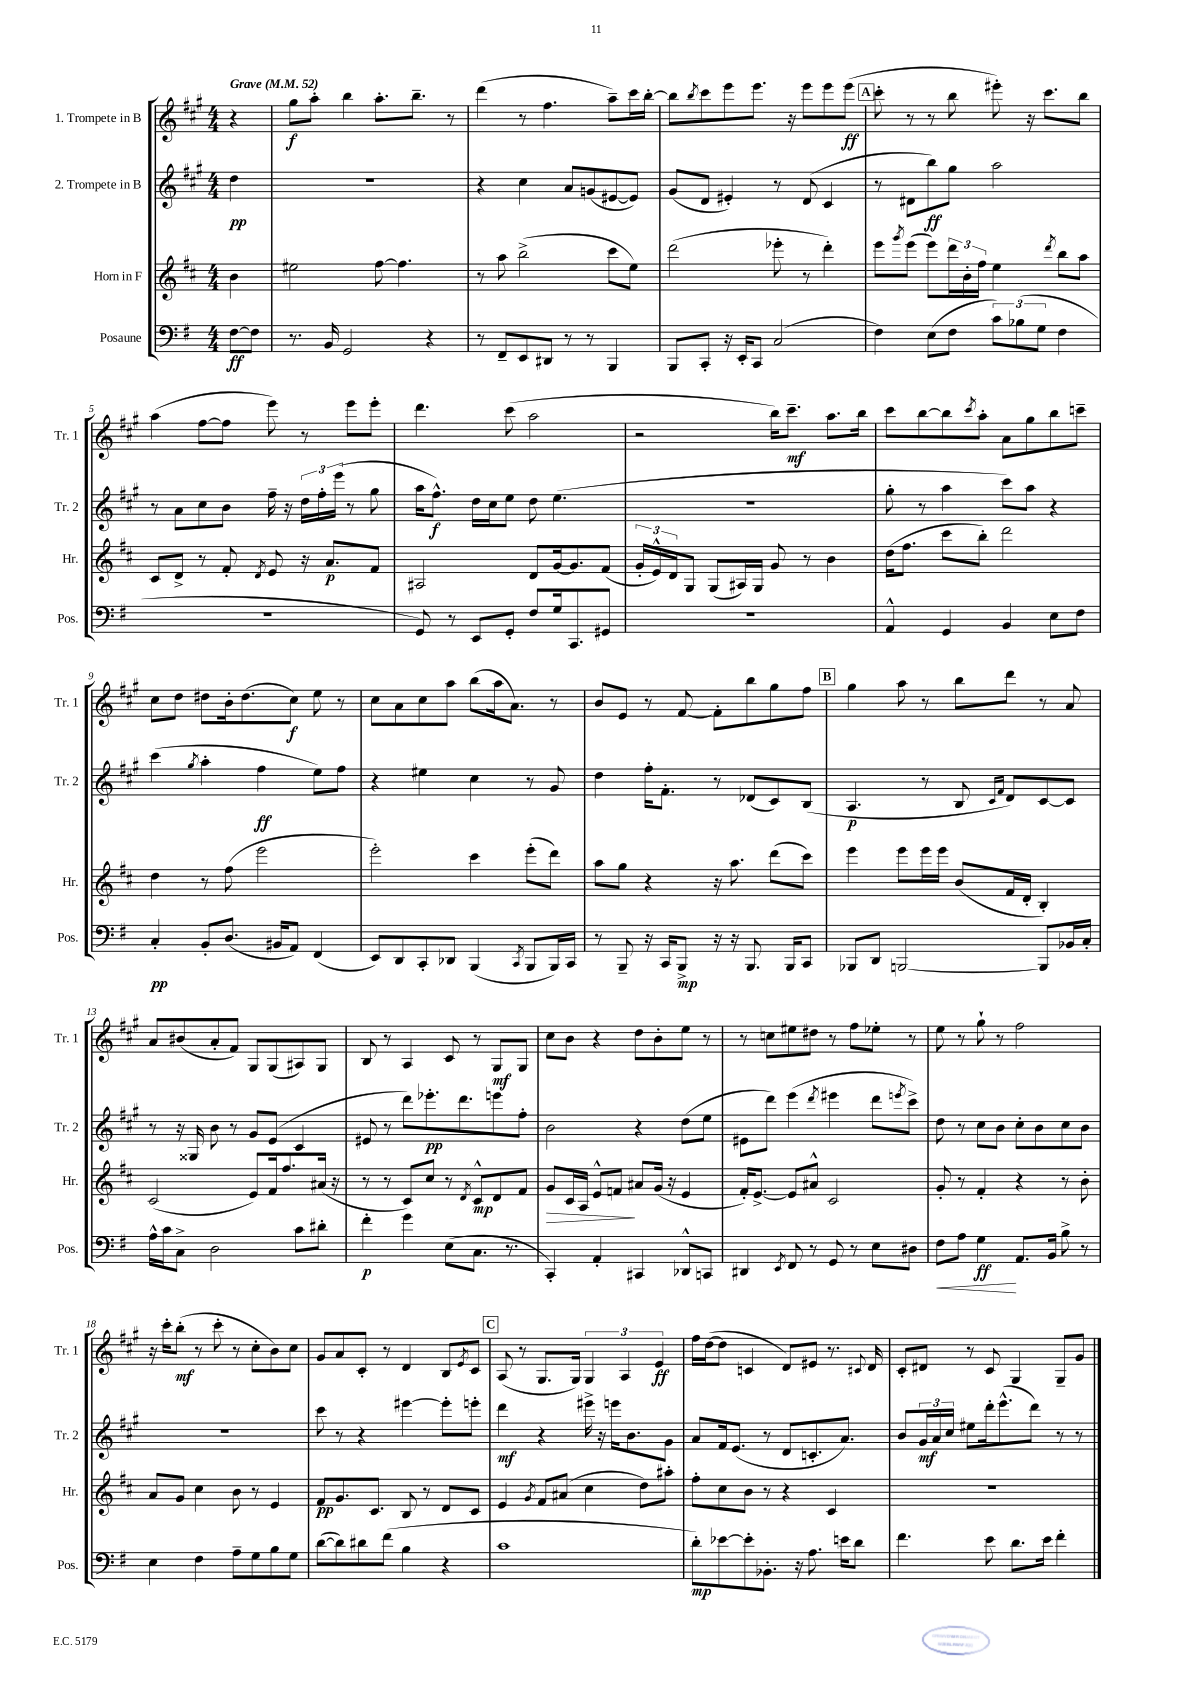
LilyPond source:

<<
\new StaffGroup <<
\new Staff = "s0" \with { instrumentName = "1. Trompete in B" shortInstrumentName = "Tr. 1" } {
    \clef treble \key a \major \numericTimeSignature \time 4/4 \partial 4 \tempo "Grave" 4 = 52
    r4 |
    gis''8\f a''8-. b''4 a''8.-. b''8.-- r8 |
    d'''4( r8 fis''4. a''8--) cis'''16 b''16~-. |
    b''8 \acciaccatura { b''8 } cis'''8 e'''8 e'''8. r16 e'''8 e'''8 e'''8\ff( |
    \mark \markup { \box "A" } cis'''8-. r8 r8 b''8 eis'''8-.) r16 cis'''8. b''8 |
    a''4( fis''8~ fis''8 e'''8) r8 e'''8 e'''8-. |
    d'''4. cis'''8( a''2 |
    r2 b''16) cis'''8.--\mf a''8. b''16 |
    cis'''8 b''8~ b''8 \acciaccatura { cis'''8 } a''8-. a'8 gis''8 b''8 c'''8-- |
    cis''8 d''8 dis''8 b'16-. dis''8.( cis''8\f) e''8 r8 |
    cis''8 a'8 cis''8 a''8 b''8( a''16 a'8.) r8 |
    b'8 e'8 r8 fis'8~ fis'8-. b''8 gis''8 fis''8 |
    \mark \markup { \box "B" } gis''4 a''8 r8 b''8 d'''8 r8 a'8 |
    a'8 bis'8( a'8-. fis'8) gis8 gis8( ais8) gis8 |
    b8 r8 a4 cis'8 r8 gis8\mf gis8 |
    cis''8 b'8 r4 d''8 b'8-. e''8 r8 |
    r8 c''8 eis''8 dis''8 r8 fis''8 ees''8-. r8 |
    e''8 r8 gis''8-! r8 fis''2 |
    r16 cis'''16-. b''8-.\mf( r8 cis'''8-. r8 cis''8-. b'8) cis''8 |
    gis'8 a'8 cis'8-. r8 d'4 b8 \acciaccatura { e'8 } cis'8 |
    \mark \markup { \box "C" } a8( r8 gis8. gis16) \tuplet 3/2 { gis4 a4 e'4\ff } |
    fis''16 d''16~( d''8 c'4 d'8) eis'8 r8. \appoggiatura { cis'8 } d'16 |
    cis'8-. dis'8 r8 cis'8 gis4 gis8-- gis'8 \bar "|." |
}
\new Staff = "s1" \with { instrumentName = "2. Trompete in B" shortInstrumentName = "Tr. 2" } {
    \clef treble \key a \major \numericTimeSignature \time 4/4 \partial 4
    d''4\pp |
    R1 |
    r4 cis''4 a'8 g'8( eis'8~ eis'8) |
    gis'8( d'8 eis'4-.) r8 d'8( cis'4 |
    \mark \markup { \box "A" } r8 dis'8 b''8\ff) gis''8 a''2 |
    r8 a'8 cis''8 b'8 fis''16-- r16 \tuplet 3/2 { d''16 fis''16-. e'''16( } r8 gis''8 |
    a''16 fis''8.-^\f) d''16 cis''16 e''8 d''8 e''4.( |
    R1 |
    gis''8-. r8 a''4 cis'''8) a''8 r4 |
    cis'''4( \acciaccatura { gis''8 } a''4-. fis''4\ff e''8) fis''8 |
    r4 eis''4 cis''4 r8 gis'8 |
    d''4 fis''16-. fis'8.-. r8 des'8( cis'8) b8( |
    \mark \markup { \box "B" } a4.\p r8 b8 \grace { cis'16 fis'16 } d'8) cis'8~ cis'8 |
    r8 r16 gisis16 b'8 r8 gis'8 e'8( cis'4 |
    eis'8 r8 d'''8) ees'''8.-.\pp d'''8. e'''8 fis''8-. |
    b'2 r4 d''8( e''8 |
    eis'8 d'''8) e'''4( \acciaccatura { d'''8 } eis'''4 d'''8 \acciaccatura { e'''8 } cis'''8->) |
    d''8 r8 cis''8 b'8 cis''8-. b'8 cis''8 b'8 |
    R1 |
    cis'''8 r8 r4 eis'''4~ eis'''8-. e'''8-. |
    \mark \markup { \box "C" } d'''4\mf r4 eis'''16-> r16 e'''16 b'8. gis'8 |
    a'8 fis'16 e'8.( r8 d'8 c'8.-. a'8.) |
    b'8 \tuplet 3/2 { gis'16\mf a'16 cis''16 } eis''8 d'''16-. e'''8.-^( d'''8) r8 r8 \bar "|." |
}
\new Staff = "s2" \with { instrumentName = "Horn in F" shortInstrumentName = "Hr." } {
    \clef treble \key d \major \numericTimeSignature \time 4/4 \partial 4
    b'4 |
    eis''2 fis''8~ fis''4. |
    r8 a''8 b''2->( cis'''8 e''8) |
    d'''2( ees'''8-. r8 d'''4-.) |
    \mark \markup { \box "A" } e'''8 \acciaccatura { g'''8 } e'''8( e'''8) \tuplet 3/2 { d'''16 b'16-. fis''16 } e''4 \acciaccatura { d'''8 } b''8 a''8 |
    cis'8 d'8-> r8 fis'8-. \acciaccatura { d'8 } e'8 r16 a'8.\p fis'8 |
    ais2 d'8 g'16~ g'8. fis'8( |
    \tuplet 3/2 { g'16-. e'16-^) d'16 } g8 g8( ais16) g16 g'8 r8 b'4 |
    d''16( fis''8. cis'''8 b''8-.) d'''2 |
    d''4 r8 fis''8( e'''2 |
    e'''2-.) cis'''4 e'''8-.( d'''8) |
    a''8 g''8 r4 r16 a''8. d'''8( cis'''8) |
    \mark \markup { \box "B" } e'''4 e'''8 e'''16 e'''16 b'8( fis'16 d'16-. b4-.) |
    cis'2( e'8) fis'16 fis''8. ais'16( r16 |
    r8 r8 cis'8) cis''8 r8 \acciaccatura { d'8 } cis'8-^\mp d'8 fis'8 |
    g'8\> cis'16 a16 e'8-^ f'8\! ais'8 g'16( r16 e'4 |
    fis'16-.) e'8.~-> e'8 ais'8-^ cis'2 |
    g'8-. r8 fis'4-. r4 r8 b'8-. |
    a'8 g'8 cis''4 b'8 r8 e'4 |
    fis'8\pp g'8. cis'8. b8 r8 d'8 cis'8 |
    \mark \markup { \box "C" } e'4 \acciaccatura { g'8 } fis'8 ais'8( cis''4 d''8) ais''8-. |
    fis''8-. cis''8 b'8 r8 r4 cis'4 |
    R1 \bar "|." |
}
\new Staff = "s3" \with { instrumentName = "Posaune" shortInstrumentName = "Pos." } {
    \clef bass \key g \major \numericTimeSignature \time 4/4 \partial 4
    fis8~\ff fis8 |
    r8. b,16 g,2 r4 |
    r8 fis,8-- e,8 dis,8 r8 r8 b,,4 |
    b,,8 c,8-. r16 e,16-. c,8 c2( |
    \mark \markup { \box "A" } fis4) e8( fis8 \tuplet 3/2 { c'8) bes8( g8 } fis4 |
    R1 |
    g,8) r8 e,8 g,8-. fis8 g16 c,8. gis,8 |
    R1 |
    a,4-^ g,4 b,4 e8 fis8 |
    c4-.\pp b,8-. d8.( bis,16 a,8) fis,4( |
    e,8) d,8 c,8-. des,8 b,,4( \acciaccatura { c,8 } b,,8 b,,16) c,16 |
    r8 b,,8-- r16 c,16 b,,8->\mp r16 r16 b,,8. b,,16 c,8 |
    \mark \markup { \box "B" } bes,,8 d,8 b,,2~ b,,8 bes,16 c16-. |
    a16-^ c'16 c8-> d2 c'8 dis'8-. |
    fis'4-.\p g'4 e8( c8. r8. |
    c,4-.) a,4-. cis,4 des,8-^ c,8 |
    dis,4 \acciaccatura { e,8 } fis,8 r8 g,8 r8 e8 dis8 |
    fis8\< a8 g4\ff\! a,8. b,16 b8-> r8 |
    e4 fis4 a8-- g8 b8 g8 |
    d'8~( d'8) dis'8 fis'8( b4 r4 |
    \mark \markup { \box "C" } c'1 |
    d'8-.\mp) ees'8~ ees'8-. bes,8.-. r16 a8. e'16 d'8 |
    fis'4. e'8 d'8. e'16 fis'4-. \bar "|." |
}
>>
>>
